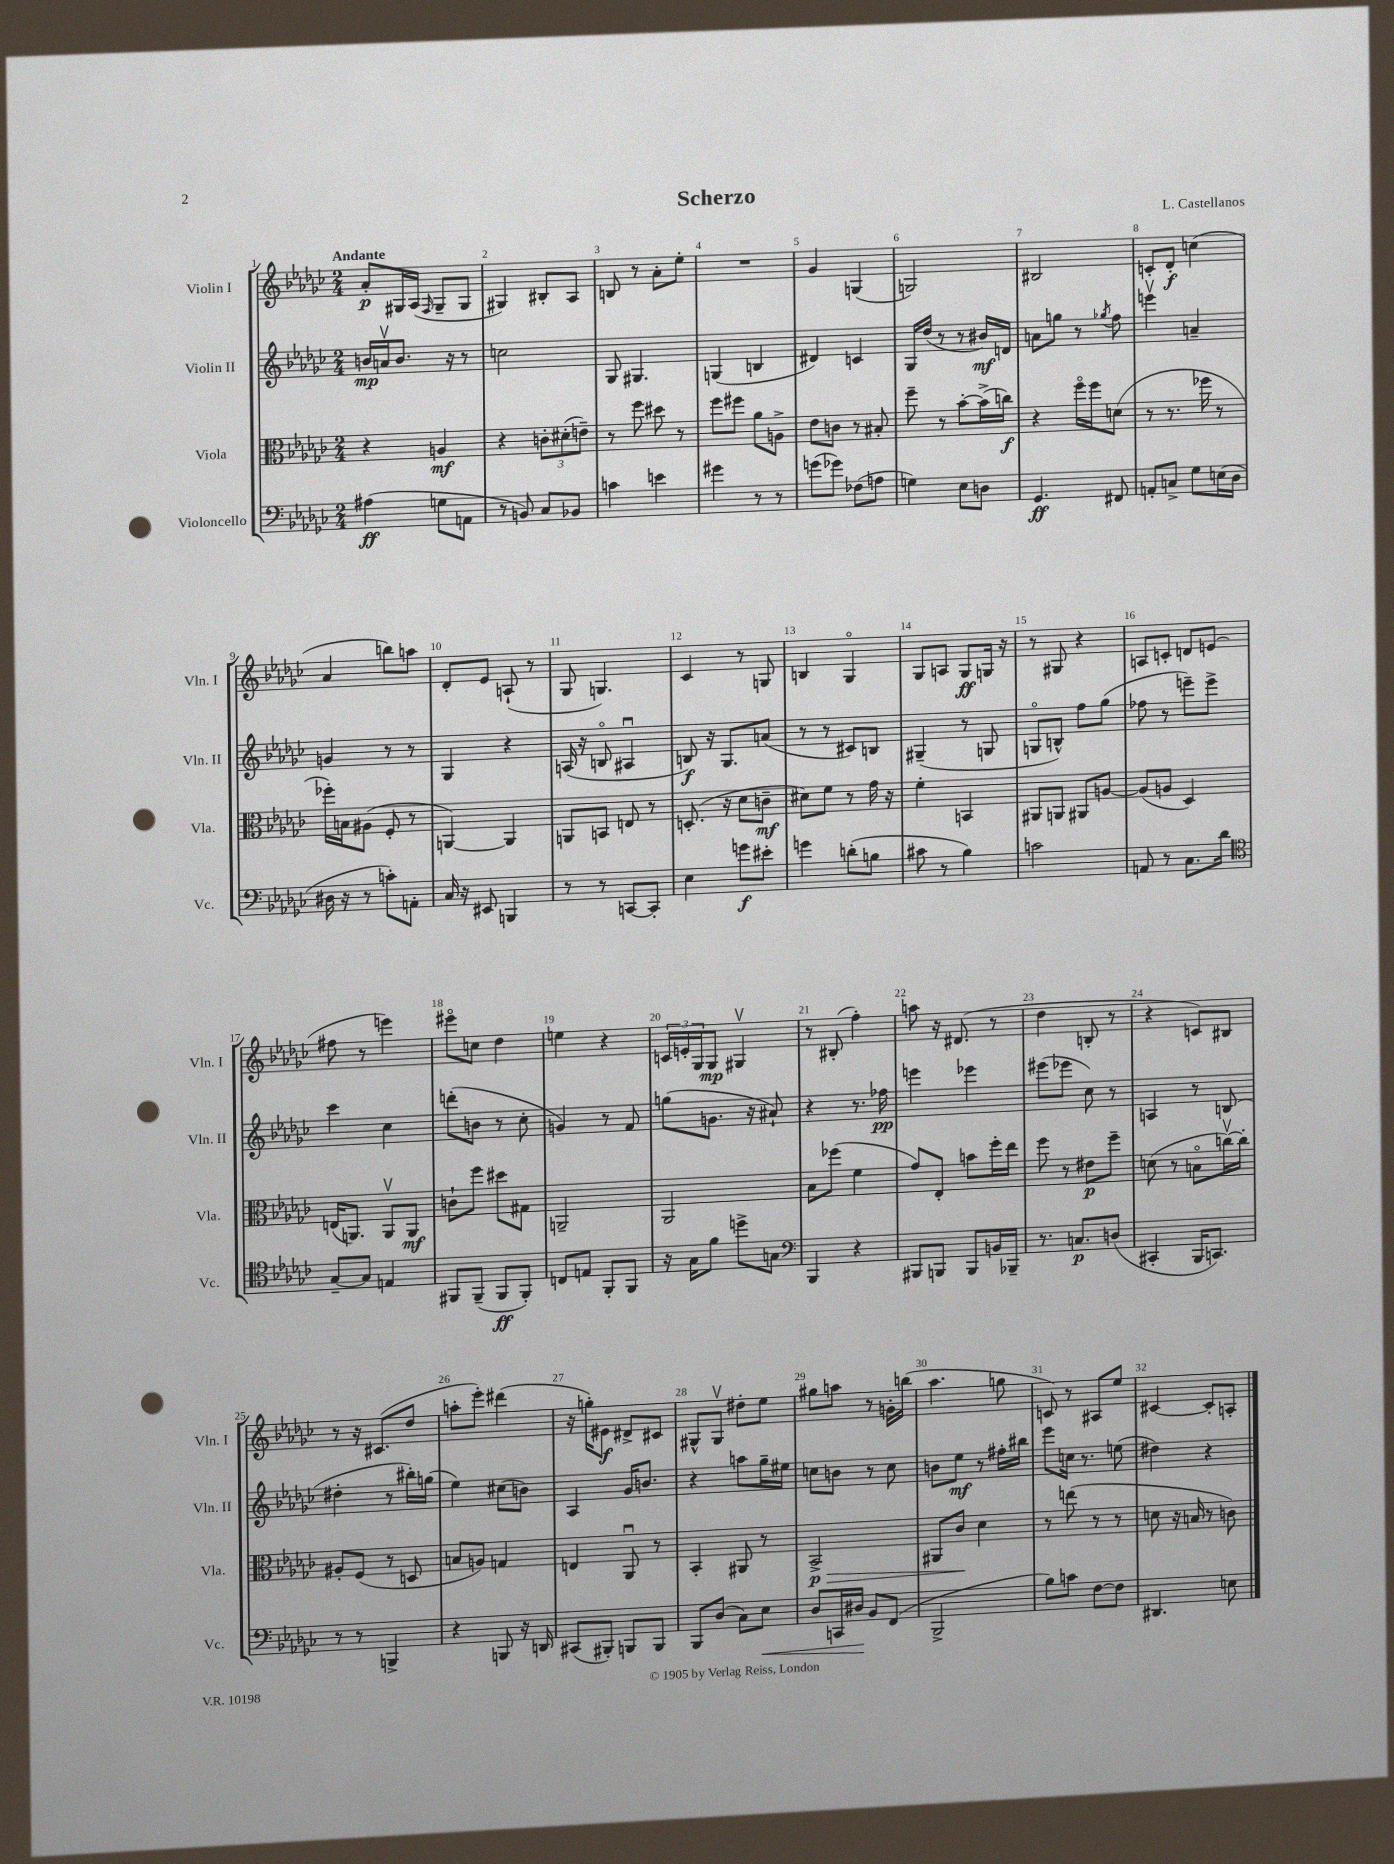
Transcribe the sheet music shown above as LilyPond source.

\header { title = "Scherzo" composer = "L. Castellanos" }
<<
\new StaffGroup <<
\new Staff = "s0" \with { instrumentName = "Violin I" shortInstrumentName = "Vln. I" } {
    \clef treble \key ges \major \numericTimeSignature \time 2/4 \tempo "Andante"
    aes'8-.\p gis16 aes16( \grace { f16 } gis8-- gis8 |
    gis4) bis8-. aes8 |
    b8 r8 aes'8-. ees''8-. |
    R2 |
    ges'4 g4( |
    g2) |
    bis2 |
    c'8-. des'8-.\f c''4( |
    aes'4 b''8) a''8 |
    des'8-. ees'8 a8-!( r8 |
    ges8 g4.) |
    ces'4 r8 g8 |
    b4 ges4\flageolet |
    ges8 a8 ges8\ff g16 r16 |
    r8 gis8 r4 |
    a8 c'8-. d'8 e'8( |
    fis''8 r8 e'''4) |
    eis'''8\flageolet c''8 des''4 |
    e''4 r4 |
    \tuplet 3/2 { c'16 e'16-. ges16 } ges8\mp gis4\upbow |
    r8 bis8-.( f''4-.) |
    a''8 r16 dis'8.( r8 |
    des''4 b8-. r8 |
    r4 c'8) bis8 |
    r8 r16 cis'8.( des''8 |
    a''8-. ees'''8-.) dis'''4( |
    r16 g''16-.) eis'8\f dis'8-> cis'8 |
    gis8-^ gis8\upbow dis''8-. ees''8 |
    gis''8 a''8 r8 g'16-. b''16( |
    aes''4. g''8 |
    c'8) r8 ais8 ees''8 |
    cis'4~ cis'8-. a8-. \bar "|." |
}
\new Staff = "s1" \with { instrumentName = "Violin II" shortInstrumentName = "Vln. II" } {
    \clef treble \key ges \major \numericTimeSignature \time 2/4
    b'16\mp a'16\upbow b'8. r16 r8 |
    c''2 |
    ges8 gis4. |
    g4( b4 |
    dis'4) c'4 |
    ges16 des''16( r8 r8 bis'16\mf) d'16 |
    a'8 g''8 r8 \acciaccatura { ges''8 } f''8 |
    e'''4\upbow a'4-- |
    g'4 r8 r8 |
    ges4 r4 |
    a16( r16 b8\flageolet ais4\downbow |
    b8\f) r16 ges8. a'8( |
    r8 r8 cis'8) b8 |
    gis4--( r8 g8 |
    g8\flageolet b8-^) f''8 ges''8( |
    fes''8 r8 e'''8--) e'''8-> |
    ces'''4 ces''4 |
    d'''8-.( b'8 r8 ces''8-. |
    g'4) r8 f'8 |
    g''8( g'8. r16 ais'8-!) |
    r4 r8. fes''16\pp |
    e'''4 ees'''4 |
    eis'''8( ees'''8 ces''8) r8 |
    a4 r8 b8( |
    dis''4-. r8 bis''16-.) g''16( |
    ees''4) cis''8( b'8) |
    aes4 ges'16 b'8. |
    r4 a''8 ges''16-- eis''16 |
    c''8 b'8 r8 c''8 |
    b'8 ees''8\mf r8 fis''16-. bis''16 |
    ees'''8 c''16 r8. e''8( |
    dis''4) r4 \bar "|." |
}
\new Staff = "s2" \with { instrumentName = "Viola" shortInstrumentName = "Vla." } {
    \clef alto \key ges \major \numericTimeSignature \time 2/4
    r4 a4\mf |
    r4 \tuplet 3/2 { c'8-. dis'8-.( e'8--) } |
    r8 f''8 dis''8 r8 |
    f''8 fis''8 aes'8 a8-> |
    ees'8 c'8 r8 bis8-. |
    f''8-- r8 bes'8~-. bes'16->( c''16\f) |
    r4 f''16\flageolet f''16 d'8( |
    r8 r8. fes''16 r8 |
    fes''16-.) b16 ais8( f8-. r8 |
    a,4~) a,4 |
    a,8 b,8 e8 r8 |
    d8.-.( r16 des'8 c'8--\mf |
    dis'8) f'8 r8 ges'16 r16 |
    f'4-. b,4 |
    ais,8 a,8 ais,8 a8~ |
    a8( a8 des4) |
    e16( a,8.) a,8\upbow a,8\mf |
    c'8-! f''8 dis''8 gis8 |
    a,2-- |
    aes,2 |
    bes8 fes''8( f'4 |
    ges'8) ees8-. b'8 f''16-. ees''16 |
    f''8 r8 eis'8\p f''8-- |
    d'8( r8 b8\flageolet c''16~\upbow) c''16-. |
    ais8-. f8( r8 d8 |
    b8 a8) g4 |
    e4 aes,8\downbow r8 |
    bes,4-. ais,8 r8 |
    bes,2->\p\> |
    ais,8 ces'8\! des'4 |
    r8 e''8( r8 r8 |
    d'8 r16 b16 r8 c'8) \bar "|." |
}
\new Staff = "s3" \with { instrumentName = "Violoncello" shortInstrumentName = "Vc." } {
    \clef bass \key ges \major \numericTimeSignature \time 2/4
    ais4\ff( g8 a,8 |
    r8 b,8) ces8 bes,8 |
    c'4 e'4 |
    gis'4 r8 r8 |
    g'8( ges'8) fes8( a8 |
    g4) ees8 d8 |
    ges,4.\ff fis,8 |
    a,8-. c8-> ges8 e16( des16 |
    dis16 r16 r8 c'8-.) a,8-. |
    ces16 r16 eis,8 b,,4 |
    r8 r8 c,8~ c,8-. |
    ees4 g'8\f eis'8-. |
    g'4 d'8-.( b8 |
    cis'8 r8 bes4) |
    c'2 |
    a,8 r8 ces8. des'16 |
    \clef tenor ges8~-- ges8 e4 |
    fis,8 fis,8--( fis,8\ff fis,8-.) |
    c8 e8 f,8-. f,8 |
    r16 ges16 f'8 d''8-> g8 |
    \clef bass bes,,4 r4 |
    bis,,8 b,,8 b,,8 b,16 bes,,16-- |
    r8. c8.\p d8( |
    cis,4-. bes,,16 c,8.) |
    r8 r8 b,,4-> |
    r4 b,,8 r16 d,16 |
    cis,8( bis,,8-.) b,,8 b,,8 |
    bes,,8 des8( ces8) ees8\< |
    des8 c,16 dis16\! bes,8 f,8( |
    bes,,2-> |
    bes8) c'8 f8~ f8 |
    dis,4. e8 \bar "|." |
}
>>
>>
\layout { \context { \Score \override BarNumber.break-visibility = ##(#f #t #t) barNumberVisibility = #all-bar-numbers-visible } }
